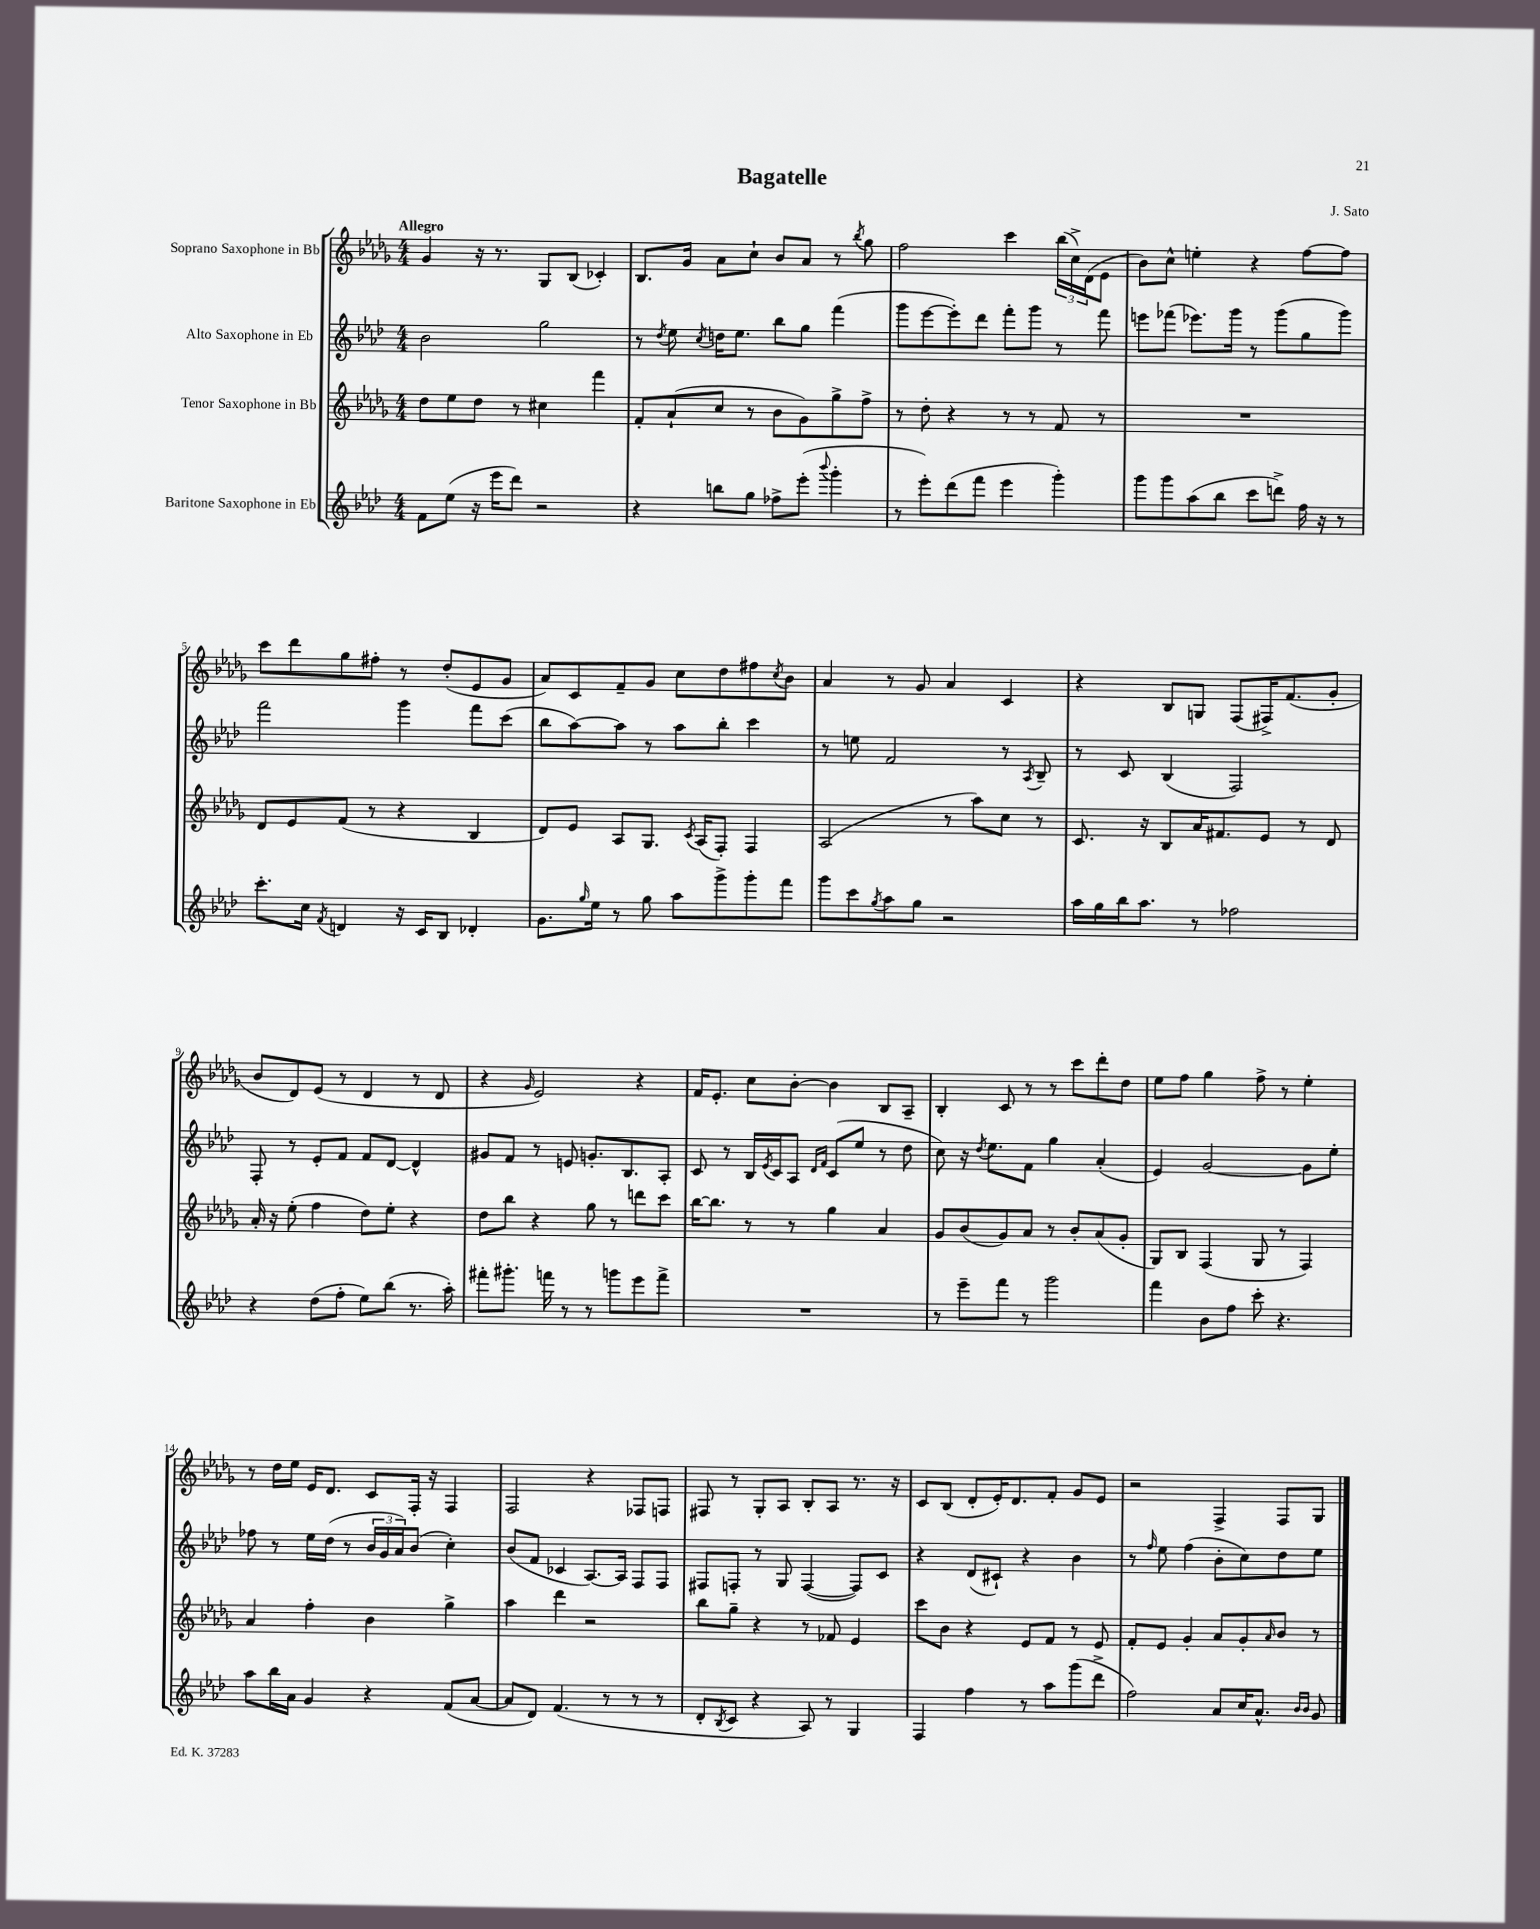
\header { title = "Bagatelle" composer = "J. Sato" }
<<
\new StaffGroup <<
\new Staff = "s0" \with { instrumentName = "Soprano Saxophone in Bb" } {
    \clef treble \key des \major \numericTimeSignature \time 4/4 \tempo "Allegro"
    ges'4 r16 r8. ges8 bes8( ces'4-.) |
    bes8. ges'16 aes'8 c''8-! bes'8 aes'8 r8 \acciaccatura { bes''8 } ges''8 |
    f''2 c'''4 \tuplet 3/2 { bes''16( c''16->) des'16( } ees'8 |
    bes'8) c''8-^ e''4-. r4 f''8~ f''8 |
    c'''8 des'''8 ges''8 fis''8-. r8 des''8-.( ees'8 ges'8 |
    aes'8) c'8 f'8-- ges'8 c''8 des''8 fis''8 \acciaccatura { c''8 } bes'8 |
    aes'4 r8 ges'8 aes'4 c'4 |
    r4 bes8 g8 f8( fis16->) f'8.( ges'8-. |
    bes'8 des'8) ees'8( r8 des'4 r8 des'8 |
    r4 \grace { ges'16 } ees'2) r4 |
    f'16 ees'8.-. c''8 bes'8~-. bes'4 bes8 aes8-- |
    bes4-. c'8 r8 r8 c'''8 des'''8-. des''8 |
    ees''8 f''8 ges''4 f''8-> r8 ees''4-. |
    r8 des''16 ees''16 ees'16 des'8. c'8 f16-. r16 f4 |
    f2 r4 fes8 f8 |
    fis8 r8 ges8-. aes8 bes8-. aes8 r8. r16 |
    c'8 bes8( des'8-. ees'16-.) des'8. f'8-. ges'8 ees'8 |
    r2 f4-> f8 ges8 \bar "|." |
}
\new Staff = "s1" \with { instrumentName = "Alto Saxophone in Eb" } {
    \clef treble \key aes \major \numericTimeSignature \time 4/4
    bes'2 g''2 |
    r8 \acciaccatura { des''8 } ees''8 \acciaccatura { c''8 } d''16 ees''8. bes''8 g''8 f'''4( |
    g'''8 ees'''8~ ees'''8-.) des'''8 f'''8-. g'''8 r8 f'''8 |
    e'''8 fes'''8( ees'''8.) g'''16 r8 g'''8( g''8 g'''8) |
    f'''2 g'''4 f'''8 c'''8( |
    bes''8 aes''8~) aes''8 r8 aes''8 bes''8-. c'''4 |
    r8 e''8 f'2 r8 \acciaccatura { aes8 } bes8-- |
    r8 c'8 bes4( f2) |
    f8-. r8 ees'8-. f'8 f'8 des'8~ des'4-^ |
    gis'8 f'8 r8 e'8 g'8.-. bes8. aes8-. |
    c'8 r8 bes16 \acciaccatura { ees'8 } c'16 aes8 \grace { des'16 f'16 } c'8( ees''8 r8 des''8 |
    c''8) r16 \acciaccatura { des''8 } ees''8. f'8 g''4 aes'4-.( |
    ees'4) g'2~ g'8 ees''8-. |
    fes''8 r8 ees''16 des''16( r8 \tuplet 3/2 { bes'16 g'16 aes'16) } bes'8( c''4-.) |
    bes'8( f'8 ces'4 aes8.~) aes16 f8 f8 |
    fis8 f8-. r8 g8 f4~( f8) c'8 |
    r4 des'8( cis'8-!) r4 bes'4 |
    r8 \grace { f''16 } ees''8 f''4( bes'8-. c''8) des''8 ees''8 \bar "|." |
}
\new Staff = "s2" \with { instrumentName = "Tenor Saxophone in Bb" } {
    \clef treble \key des \major \numericTimeSignature \time 4/4
    des''8 ees''8 des''8 r8 cis''4 f'''4 |
    f'8-. aes'8-!( c''8 r8 bes'8 ges'8) ges''8-> f''8-> |
    r8 des''8-. r4 r8 r8 f'8 r8 |
    R1 |
    des'8 ees'8 f'8( r8 r4 bes4 |
    des'8) ees'8 aes8 ges8. \acciaccatura { c'8 } aes16( f8-.) f4 |
    aes2( r8 aes''8) c''8 r8 |
    c'8. r16 bes8 aes'16 fis'8. ees'8 r8 des'8 |
    aes'16-. r16 ees''8-.( f''4 des''8) ees''8-. r4 |
    des''8 bes''8 r4 ges''8 r8 d'''8 c'''8 |
    bes''16~ bes''8. r8 r8 ges''4 aes'4 |
    ges'8 bes'8( ges'8) aes'8 r8 bes'8-. aes'8( ges'8-. |
    ges8) bes8 f4( ges8 r8 f4) |
    aes'4 f''4-. bes'4 ges''4-> |
    aes''4 des'''4 r2 |
    bes''8 ges''8-- r4 r8 fes'8 ees'4 |
    c'''8 bes'8 r4 ees'8 f'8 r8 ees'8 |
    f'8-. ees'8 ges'4-. aes'8 ges'8-. \grace { aes'16 } bes'8 r8 \bar "|." |
}
\new Staff = "s3" \with { instrumentName = "Baritone Saxophone in Eb" } {
    \clef treble \key aes \major \numericTimeSignature \time 4/4
    f'8 ees''8( r16 ees'''16 des'''8) r2 |
    r4 b''8 g''8 fes''8-> ees'''8-.( \appoggiatura { bes'''8 } g'''4-. |
    r8 ees'''8-.) des'''8( f'''8 ees'''4 g'''4-.) |
    g'''8 g'''8 aes''8( bes''8 c'''8 d'''8->) f''16 r16 r8 |
    c'''8.-. c''16 \acciaccatura { f'8 } d'4 r16 c'16 bes8 des'4-. |
    g'8. \grace { g''16 } ees''16 r8 g''8 aes''8 g'''8-> g'''8-. f'''8 |
    g'''8 c'''8 \acciaccatura { g''8 } aes''8 g''8 r2 |
    aes''16 g''16 bes''16 aes''8. r8 fes''2 |
    r4 des''8( f''8-. ees''8) bes''8( r8. aes''16-.) |
    fis'''8-. gis'''8.-. f'''16 r8 r8 g'''8 ees'''8 f'''8-> |
    R1 |
    r8 ees'''8-- f'''8 r8 g'''2 |
    f'''4 bes'8 f''8 c'''8-. r4. |
    aes''8 bes''16 aes'16 g'4 r4 f'8( aes'8~ |
    aes'8 des'8) f'4.( r8 r8 r8 |
    des'8-. \acciaccatura { bes8 } c'8 r4 aes8) r8 g4 |
    f4 f''4 r8 aes''8 g'''8( des'''8-> |
    f''2) aes'8 c''16 aes'8.-^ \grace { bes'16 bes'16 } g'8 \bar "|." |
}
>>
>>
